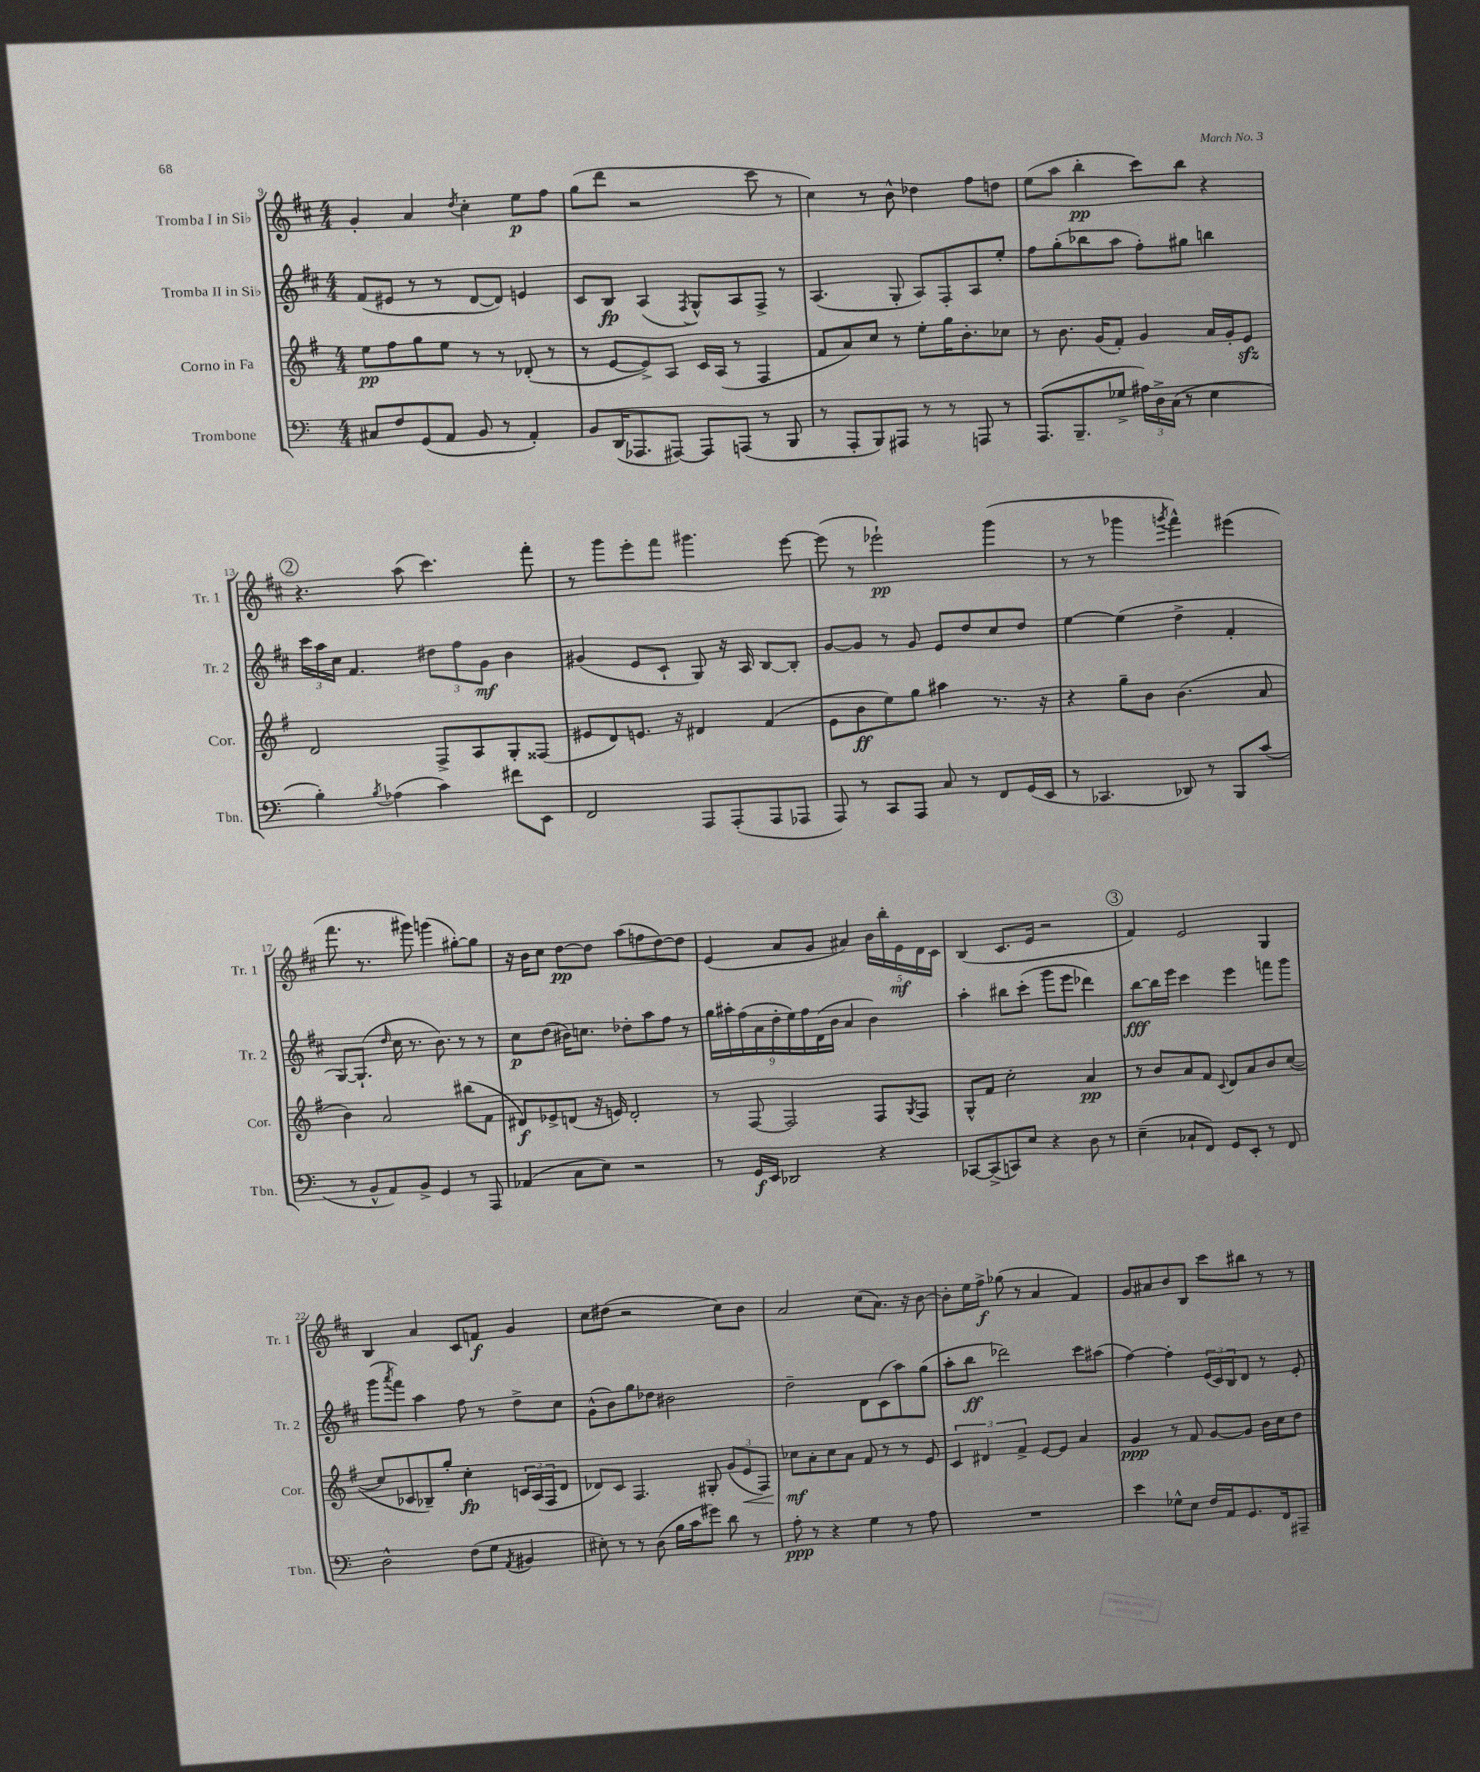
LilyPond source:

<<
\new StaffGroup <<
\new Staff = "s0" \with { instrumentName = "Tromba I in Sib" shortInstrumentName = "Tr. 1" } {
    \clef treble \key d \major \numericTimeSignature \time 4/4
    g'4-. a'4 \acciaccatura { d''8 } cis''4-. e''8\p fis''8 |
    g''8( d'''8 r2 cis'''8 r8 |
    cis''4) r8 b'8-^ des''4 fis''8 d''8 |
    e''8( a''8 b''4-.\pp cis'''8) b''8 r4 |
    \mark \markup { \circle "2" } r4. a''8( cis'''4.) fis'''8-. |
    r8 g'''8 e'''8-. fis'''8 gis'''4. e'''8~ |
    e'''8( r8 ees'''2-!\pp) g'''4( |
    r8 r8 ges'''4 \acciaccatura { g'''8 } fis'''4-^) eis'''4( |
    fis'''8. r8. gis'''8) g'''4( gis''8~-.) gis''8 |
    r16 b'16 cis''8 d''8~\pp d''8 a''8( f''8 d''8~) d''8 |
    e'4( a'8 g'8 ais'4) \tuplet 5/4 { b'16 b''16-. e'16\mf d'16 cis'16 } |
    b4( cis'8. e'16 r2 |
    \mark \markup { \circle "3" } fis'4) e'2 g4 |
    b4 a'4 cis'8 f'8\f g'4 |
    cis''8 dis''8( r2 cis''8) b'8 |
    a'2 cis''8( a'8.) r16 b'8~ |
    b'8-. e''16 fis''16->\f ges''8( r8 a'4 fis'4) |
    g'8 ais'8 b'8 b8 cis'''8 bis''8 r8 r8 \bar "|." |
}
\new Staff = "s1" \with { instrumentName = "Tromba II in Sib" shortInstrumentName = "Tr. 2" } {
    \clef treble \key d \major \numericTimeSignature \time 4/4
    fis'8( eis'8 r8 r8 d'8~ d'8) e'4 |
    cis'8 b8\fp a4( \acciaccatura { fis8 } g8-^) a8 fis8-> r8 |
    a4.( g8-. a8) fis8-. a8 e''8-. |
    fis''8 g''8-.( bes''8 a''8 fis''8-.) gis''8 b''4 |
    \mark \markup { \circle "2" } \tuplet 3/2 { cis'''16 a''16 cis''16 } fis'4. \tuplet 3/2 { dis''8 fis''8 g'8\mf } b'4 |
    gis'4( e'8 cis'8-! g8) r16 a16 b8~ b8-. |
    g'8~ g'8 r8 g'8 e'8 d''8 cis''8 d''8 |
    e''4~ e''4( d''4-> fis'4-. |
    g8~) g8.-!( \grace { d''16 } cis''16 r8. b'8.) r8 r8 |
    cis''8\p d''8( bis'16) c''8. des''8-. a''8 fis''8 r8 |
    \tuplet 9/8 { g''16 ais''16-. fis''16( a'16 d''16-. e''16) fis''16 d'16( b'16 } a'4 b'4) |
    a''4-. bis''8 cis'''8-.( g'''8 e'''8 des'''4) |
    \mark \markup { \circle "3" } b''8~\fff b''16 e'''16 cis'''4 e'''4 f'''8 g'''8 |
    g'''8( \acciaccatura { a'''8 } fis'''8) a''4 fis''8 r8 d''8-> cis''8 |
    g'8-^( b'8) g''8 des''8 bis'2 |
    d''2-- d'8 cis'8( a''8) g''8( |
    a''8-. b''8\ff des'''2) cis'''8 ais''8( |
    fis''4~) fis''4-. \tuplet 3/2 { e'16( cis'16) b16 } d'8 r8 e'8-. \bar "|." |
}
\new Staff = "s2" \with { instrumentName = "Corno in Fa" shortInstrumentName = "Cor." } {
    \clef treble \key g \major \numericTimeSignature \time 4/4
    e''8\pp fis''8 g''8 e''8 r8 r8 des'8-.( r8 |
    r8 e'8~ e'8->) a8 c'16 a16( r8 fis4 |
    fis'8 a'8) c''8 r8 e''8-. g''16 b'8.-. ces''8 |
    r8 b'8. g'16( fis'8-.) g'4 a'16 g'16-. e'8\sfz |
    \mark \markup { \circle "2" } d'2 fis8-> a8 g8-. fisis8( |
    eis'8 d'8) e'8. r16 dis'4 fis'4( |
    e'8 b'8\ff e''8) g''8 ais''4 r8. r16 |
    r4 g''8-- b'8 b'4.( a'8 |
    b'4) a'2 bis''8( fis'8 |
    dis'8\f) ees'8-> d'8( r16 e'16) d'2-. |
    r8 fis8~ fis2 fis8 \acciaccatura { g8 } fis8 |
    g8-^ fis'8 c''2-. a'4\pp |
    \mark \markup { \circle "3" } r8 b'8 a'8 fis'8 \appoggiatura { c'8 } d'8 a'8 b'8 c''8~( |
    c''8 ces'8 bes8--) g''8-. c''4-.\fp \tuplet 3/2 { c'16 a16( fis16 } d'8 |
    des'8) c'8 fis4. gis8-. \tuplet 3/2 { g'8( e'8\< fis8) } |
    ces''8\mf\! a'8-. ces''8 a'8 fis'8 r8 r8 e'8 |
    \tuplet 3/2 { c'4 dis'4 fis'4-> } e'8~ e'8 a'4 |
    g'4\ppp r8 fis'8 g'8~ g'8 b'16 c''16 d''8 \bar "|." |
}
\new Staff = "s3" \with { instrumentName = "Trombone" shortInstrumentName = "Tbn." } {
    \clef bass \key c \major \numericTimeSignature \time 4/4
    cis8 f8 g,8( a,8 b,8 r8 a,4-.) |
    b,8 d,16( aes,,8. ais,,8~) ais,,8 a,,8( r8 b,,8 |
    r8 a,,8-. b,,8) ais,,8 r8 r8 a,,8 r8 |
    a,,8.( b,,8.-- ges8-> \tuplet 3/2 { ais16) d16-> c16( } r8 e4 |
    \mark \markup { \circle "2" } b4-.) \acciaccatura { b8 } aes4( c'4) fis'8 e,8 |
    f,2 a,,8 a,,8-.( a,,8 aes,,8 |
    a,,8) r8 c,8 a,,8 c8 r8 f,8 g,16( e,16 |
    r8 ces,4. des,8) r8 b,,8 c'8( |
    r8 b,8-^ a,8) b,8-> g,4 r8 a,,8 |
    aes,4( c8 e8) r2 |
    r8 g,16\f e,16 des,2 r4 |
    ces,8~ ces,8->( c,8) e8 r4 d8 r8 |
    \mark \markup { \circle "3" } e4--( ces8-! f,8) g,8 e,8-. r8 f,8 |
    d2-^ f8( g8 \acciaccatura { a,8 } bis,4 |
    eis8-.) r8 r8 d8( b16 c'16 gis'8) d'8 r8 |
    a8-.\ppp r8 r4 g4 r8 a8 |
    R1 |
    e'4 ges8-^ e8 f16 a,16 g,8. f,16 ais,,8-- \bar "|." |
}
>>
>>
\layout { \context { \Score currentBarNumber = #9 } }
